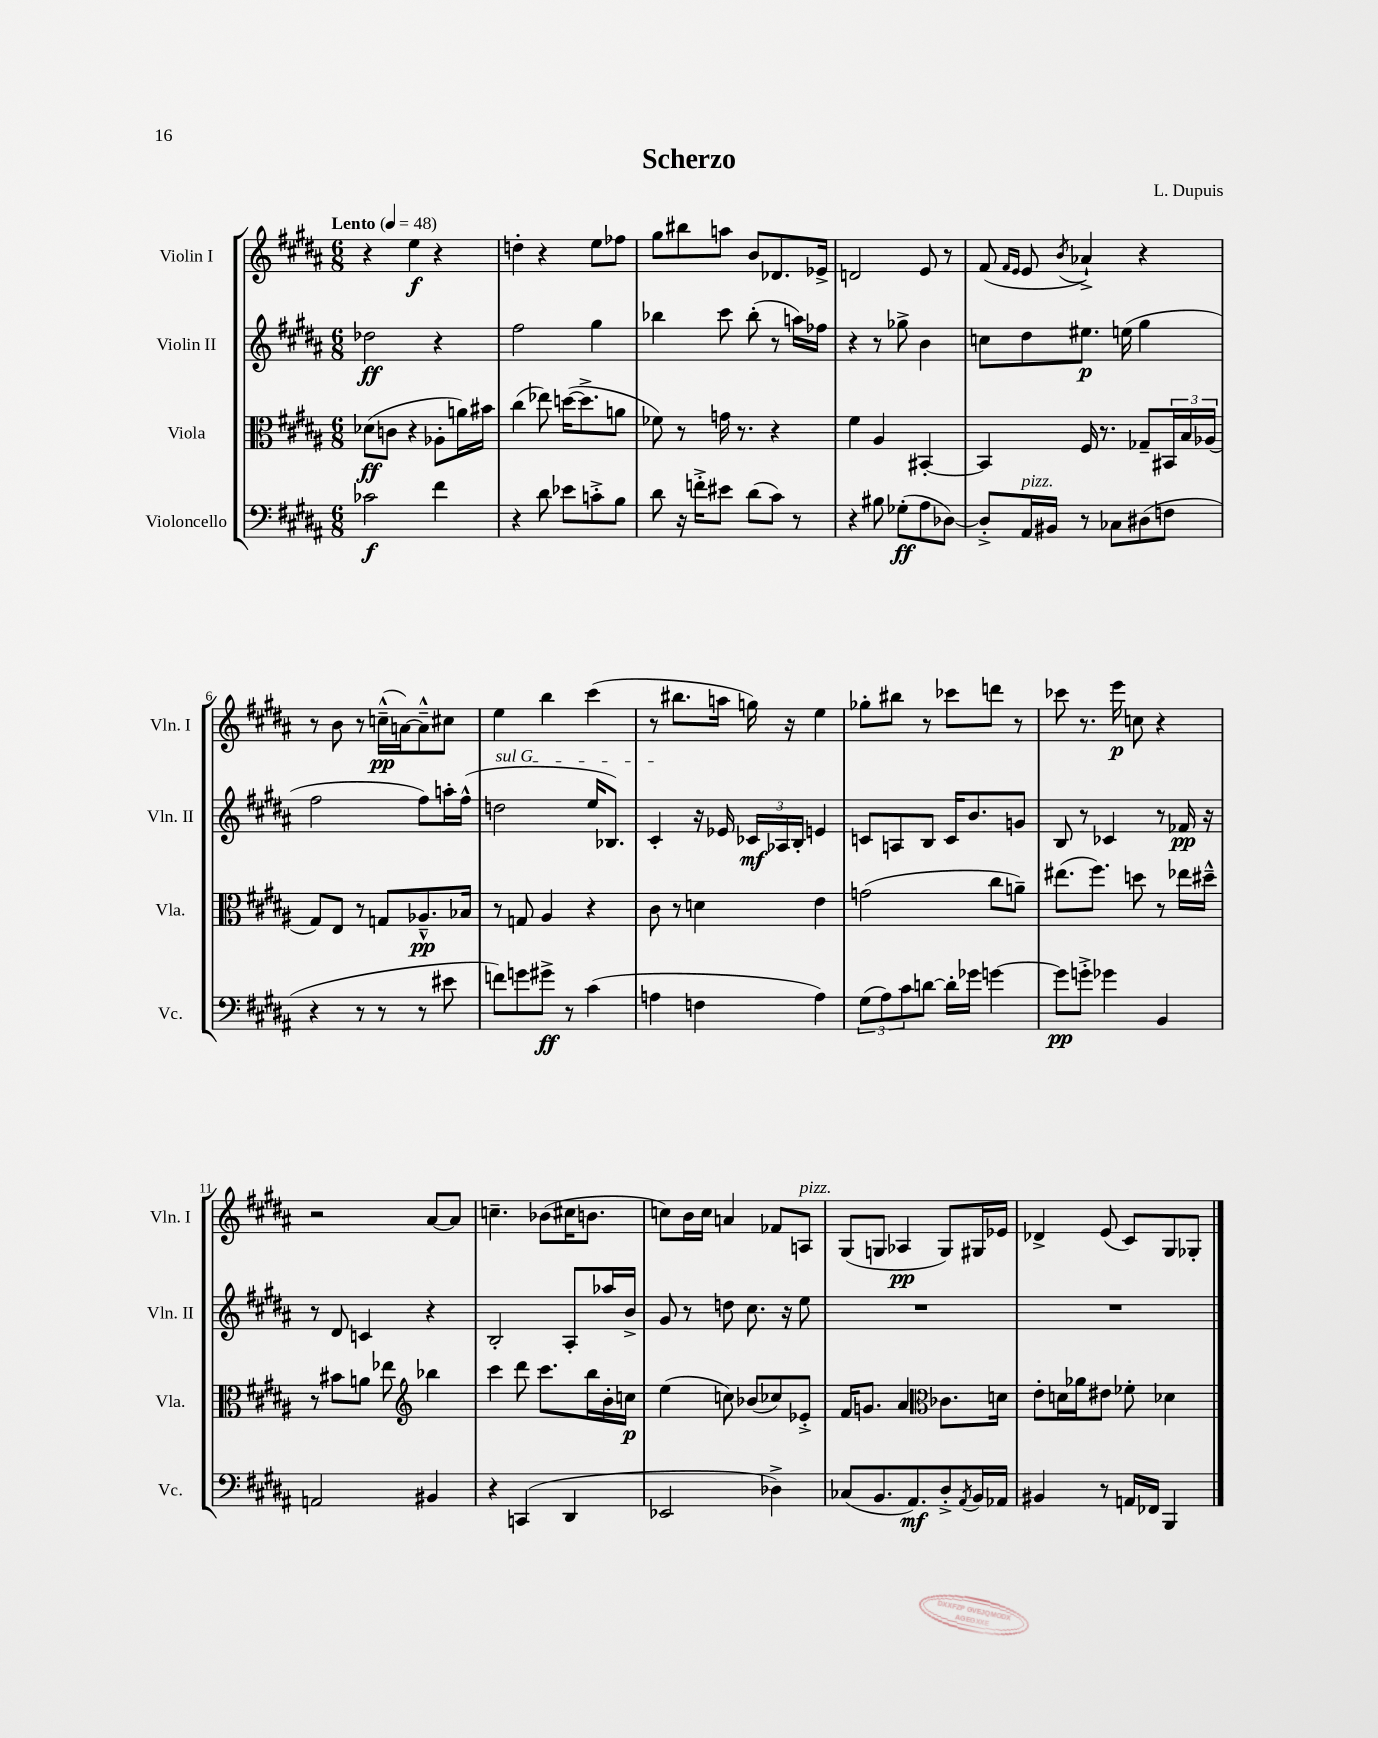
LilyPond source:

\header { title = "Scherzo" composer = "L. Dupuis" }
<<
\new StaffGroup <<
\new Staff = "s0" \with { instrumentName = "Violin I" shortInstrumentName = "Vln. I" } {
    \clef treble \key b \major \numericTimeSignature \time 6/8 \tempo "Lento" 4 = 48
    r4 e''4\f r4 |
    d''4-. r4 e''8 fes''8 |
    gis''8 bis''8 a''8 b'8 des'8. ees'16-> |
    d'2 e'8 r8 |
    fis'8( \grace { fis'16 e'16 } e'8 \acciaccatura { b'8 } aes'4-!->) r4 |
    r8 b'8 r8 c''16---^\pp( a'16~) a'8---^ cis''8 |
    e''4 b''4 cis'''4( |
    r8 bis''8. a''16 g''16) r16 e''4 |
    ges''8-. bis''8 r8 ces'''8 d'''8 r8 |
    ces'''8 r8. e'''16\p c''8 r4 |
    r2 ais'8~ ais'8 |
    c''4.-- bes'8( cis''16 b'8. |
    c''8) b'16 c''16 a'4 fes'8 a8^\markup { \italic "pizz." } |
    gis8( g8 aes4\pp g8) gis16 ees'16 |
    des'4-> e'8( cis'8) gis8 ges8-. \bar "|." |
}
\new Staff = "s1" \with { instrumentName = "Violin II" shortInstrumentName = "Vln. II" } {
    \clef treble \key b \major \numericTimeSignature \time 6/8
    des''2\ff r4 |
    fis''2 gis''4 |
    bes''4 cis'''8 bes''8-.( r8 a''16) fes''16 |
    r4 r8 ges''8-> b'4 |
    c''8 dis''8 eis''8.\p e''16( gis''4 |
    fis''2 fis''8) a''16-. fis''16-^( |
    \once \override TextSpanner.bound-details.left.text = \markup { \italic "sul G" } d''2\startTextSpan e''16 bes8.) |
    cis'4-.\stopTextSpan r16 ees'16 \tuplet 3/2 { ces'16\mf aes16 b16-. } e'4 |
    c'8 a8 b8 c'16 b'8. g'8 |
    b8 r8 ces'4 r8 fes'16\pp r16 |
    r8 dis'8 c'4 r4 |
    b2-. ais8-. aes''16 b'16-> |
    gis'8 r8 d''8 cis''8. r16 e''8 |
    R2. |
    R2. \bar "|." |
}
\new Staff = "s2" \with { instrumentName = "Viola" shortInstrumentName = "Vla." } {
    \clef alto \key b \major \numericTimeSignature \time 6/8
    des'8\ff( c'8 r4 aes8-. a'16) bis'16 |
    cis''4( ees''8) d''16~( d''8.-> a'8 |
    fes'8) r8 g'16 r8. r4 |
    fis'4 ais4 bis,4~-. |
    bis,4 fis16 r8. ges8-- \tuplet 3/2 { bis,16 b16 aes16( } |
    gis8) e8 r8 g8 aes8.---^\pp bes16 |
    r8 g8 ais4 r4 |
    cis'8 r8 d'4 e'4 |
    g'2( cis''8 a'8--) |
    eis''8.( fis''8.) d''8 r8 ees''16 dis''16---^ |
    r8 bis'8 a'8 ees''8 \clef treble bes''4 |
    cis'''4 dis'''8 cis'''8. b''16 b'16-. c''16\p |
    e''4( c''8) bes'8( ces''8) ees'8-.-> |
    fis'16 g'8. ais'4 \clef alto ces'8. d'16 |
    e'8-. d'16 aes'16 eis'8 fes'8-. des'4 \bar "|." |
}
\new Staff = "s3" \with { instrumentName = "Violoncello" shortInstrumentName = "Vc." } {
    \clef bass \key b \major \numericTimeSignature \time 6/8
    ces'2\f fis'4 |
    r4 dis'8 ees'8 c'8-.-> b8 |
    dis'8 r16 f'16-.-> eis'8 dis'8( cis'8) r8 |
    r4 bis8 ges8-.\ff( ais8 des8~) |
    des8-.-> ais,16^\markup { \italic "pizz." } bis,16 r8 ces8 dis8( f8 |
    r4 r8 r8 r8 eis'8 |
    f'8) g'8 gis'8->\ff r8 cis'4( |
    a4 f4 a4) |
    \tuplet 3/2 { gis8( ais8) cis'8 } d'8~ d'16-. ges'16 g'4~ |
    g'8\pp g'8-.-> ges'4 b,4 |
    a,2 bis,4 |
    r4 c,4( dis,4 |
    ees,2 des4->) |
    ces8( b,8. ais,8.\mf) dis8-.-> \acciaccatura { ais,8 } b,16 aes,16 |
    bis,4 r8 a,16 fes,16 b,,4 \bar "|." |
}
>>
>>
